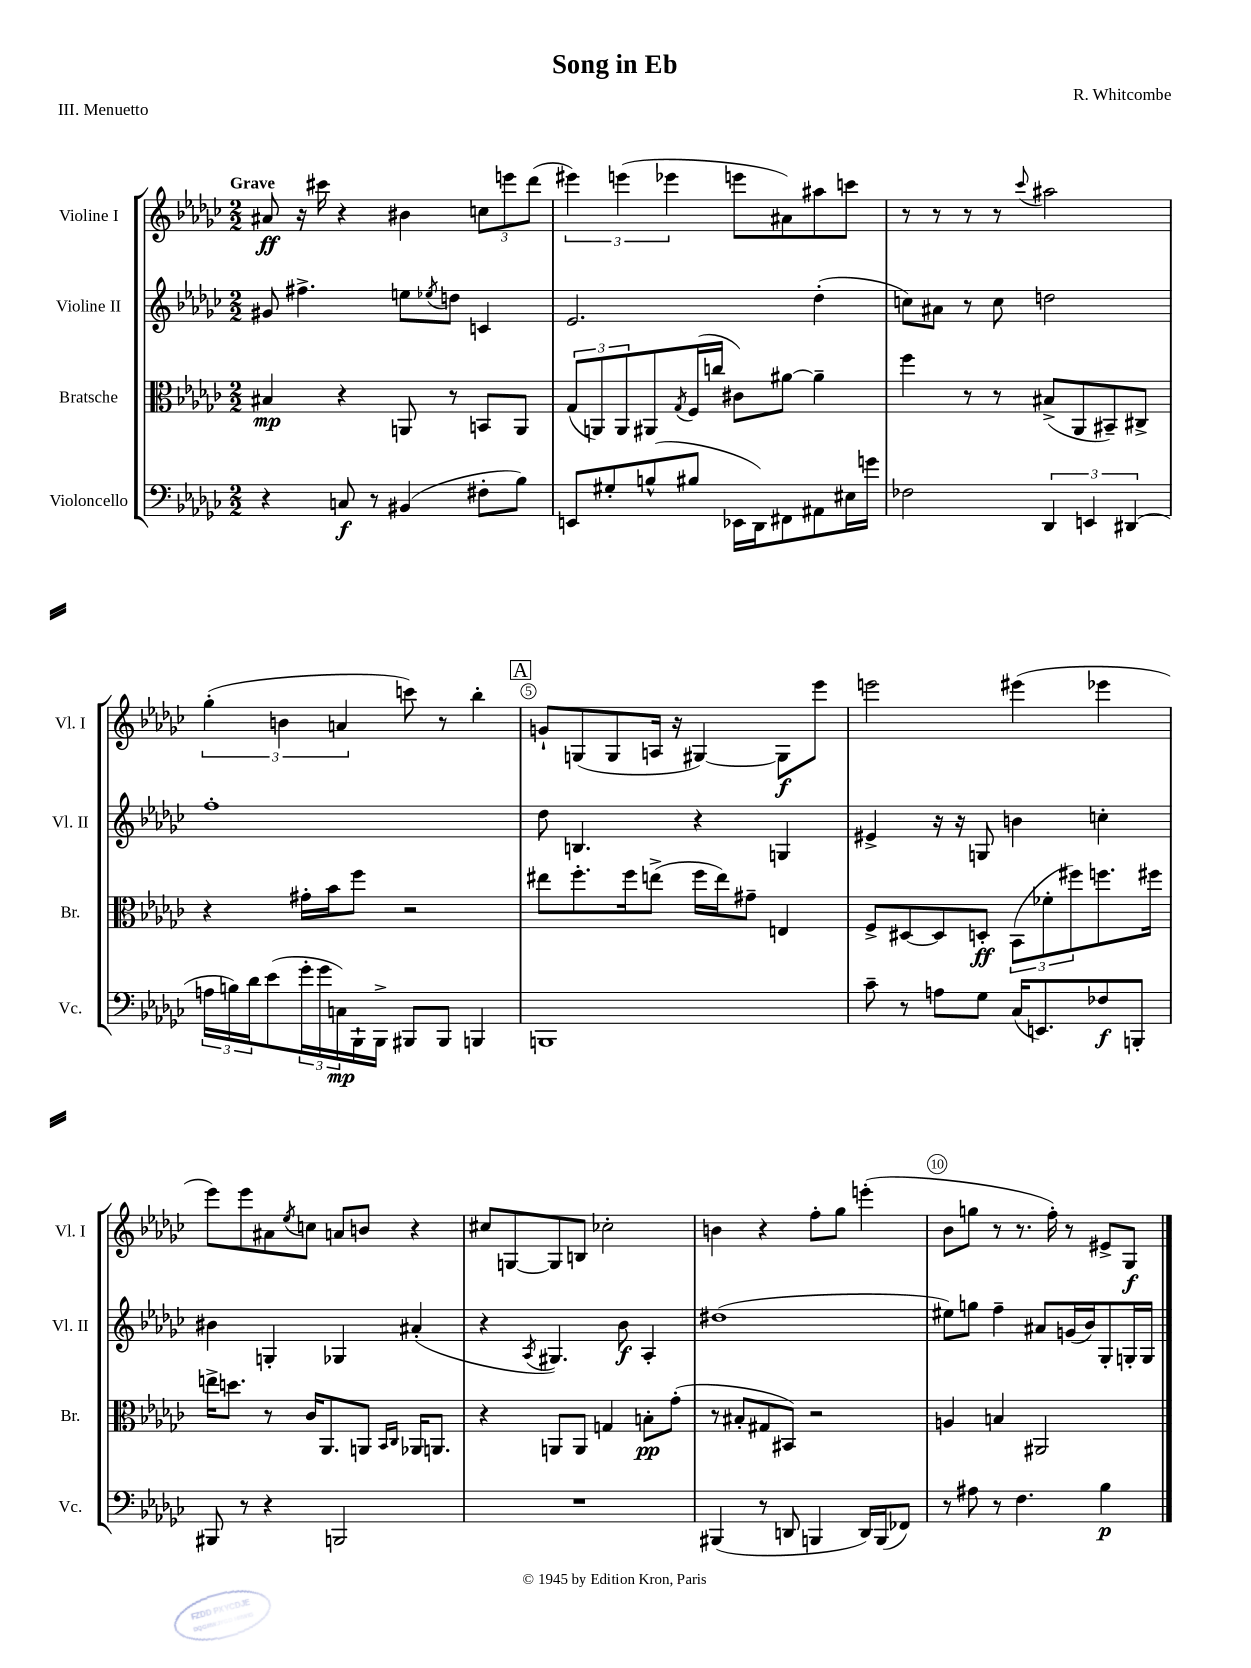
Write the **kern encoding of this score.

**kern	**kern	**kern	**kern
*staff4	*staff3	*staff2	*staff1
*clefF4	*clefC3	*clefG2	*clefG2
*k[b-e-a-d-g-c-]	*k[b-e-a-d-g-c-]	*k[b-e-a-d-g-c-]	*k[b-e-a-d-g-c-]
*M2/2	*M2/2	*M2/2	*M2/2
4r	4B#	8g#	8a#
.	.	4.ff#^	16r
.	.	.	16ccc#
8C	4r	.	4r
8r	.	.	.
(4BB#	8AA	8ee	4b#
.	.	8qee-	.
.	8r	8dd	.
8F#'	8BB	4c	12cc
.	.	.	12eee
8B-)	8AA	.	.
.	.	.	(12ddd-
=	=	=	=
8EE	(12G-	2.e-	6eee#)
.	12AA)	.	.
8G#'	.	.	.
.	12AA	.	(6eee
(8B^^	8AA#	.	.
.	.	.	6eee-
.	8qG-	.	.
8B#	(16F	.	.
.	16cc	.	.
16EE-	8c#)	.	8eee
16DD-)	.	.	.
8FF#	[8a#	.	8a#)
8AA#	4a#~]	(4dd-'	8aa#
16E#	.	.	8ccc
16g	.	.	.
=	=	=	=
2F-	4ff	8cc)	8r
.	.	8a#	8r
.	8r	8r	8r
.	8r	8cc	8r
.	.	.	8qqccc-
6DD-	(8B#^	2dd	2aa#
.	8AA-	.	.
6EE	.	.	.
.	8BB#~)	.	.
(6DD#	.	.	.
.	8C#^	.	.
=	=	=	=
24A	4r	1ff'	(6gg-'
24B)	.	.	.
24d-	.	.	.
(8e-	.	.	.
.	.	.	6b
24g-'	16g#'	.	.
24g-	.	.	.
.	16b-	.	.
24C)	.	.	6a
16BBB-`	8ff	.	.
16BBB-^	.	.	.
8BBB#	2r	.	8ccc)
8BBB#	.	.	8r
4BBB	.	.	4bb-'
=	=	=	=
1BBB	8ee#	8dd-	8g`
.	8.ff'	4.B	(8G
.	.	.	8G
.	16ff	.	.
.	(8ee^	.	16A
.	.	.	16r
.	16ff	4r	[4G#)
.	16ee)	.	.
.	8g#~	.	.
.	4E	4G	8G#]
.	.	.	8eee-
=	=	=	=
8c-~	8F^	4e#^	2eee
8r	[8D#	.	.
8A	8D#]	16r	.
.	.	16r	.
8G-	8D'	8G	.
(16C-	(12BB-	4b	(4eee#
8.EE)	.	.	.
.	12f-'	.	.
.	12ff#)	.	.
8F-	8.ff	4cc'	4eee-
8BBB'	.	.	.
.	16ff#	.	.
=	=	=	=
8BBB#	16ee^	4b#	8eee-)
.	8.dd	.	.
8r	.	.	8eee-
4r	8r	4G'	8a#
.	.	.	8qee-
.	16c-	.	8cc
.	8.AA-	.	.
2BBB	.	4G-	8a
.	8AA	.	8b
.	16qqBB-	.	.
.	16qqC-	.	.
.	16AA-	(4a#'	4r
.	8.AA	.	.
=	=	=	=
1r	4r	4r	8cc#
.	.	.	[8G
.	.	8qA-	.
.	8AA	4.G#)	8G]
.	8AA	.	8B
.	4G	.	2cc-'
.	.	8b-	.
.	8B'	4A-'	.
.	(8g-'	.	.
=	=	=	=
(4BBB#	8r	(1dd#	4b
.	8B#'	.	.
8r	8G#	.	4r
8DD	8BB#)	.	.
4BBB	2r	.	8ff'
.	.	.	8gg-
16DD)	.	.	(4eee'
(16BBB	.	.	.
8FF-)	.	.	.
=	=	=	=
8r	4A	8ee#)	8b-
8A#	.	8gg	8gg
8r	4B	4ff~	8r
4.F	.	.	8.r
.	2AA#	8a#	.
.	.	.	16ff')
.	.	(16g	8r
.	.	16b-)	.
4B-	.	8G-'	8e#^
.	.	16G'	8G-
.	.	16G	.
==	==	==	==
*-	*-	*-	*-
